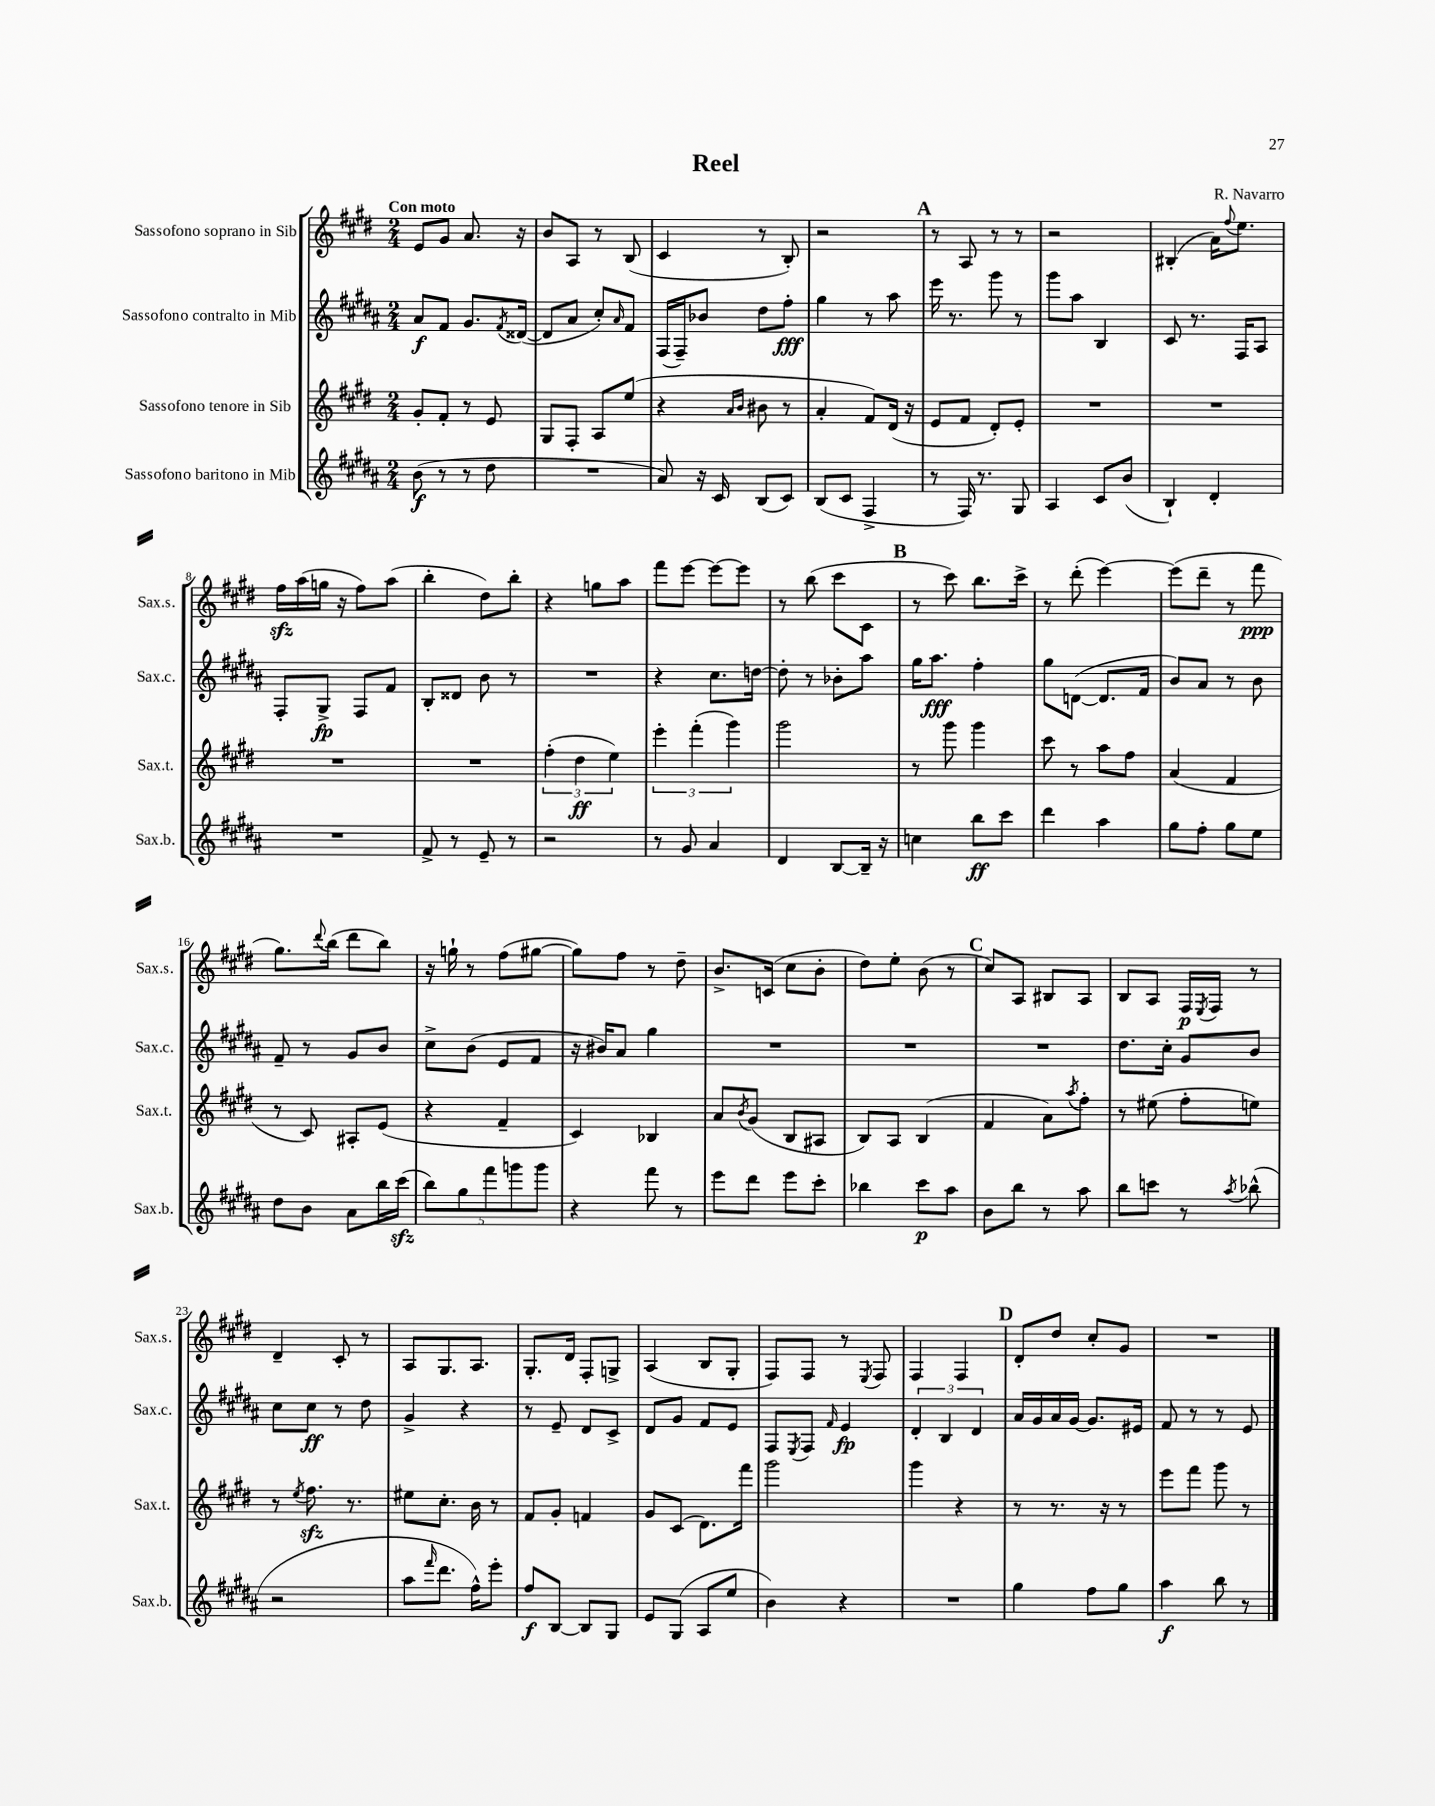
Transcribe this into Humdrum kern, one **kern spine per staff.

**kern	**dynam	**kern	**dynam	**kern	**dynam	**kern	**dynam
*part4	*part4	*part3	*part3	*part2	*part2	*part1	*part1
*staff4	*staff4	*staff3	*staff3	*staff2	*staff2	*staff1	*staff1
*I"Sassofono baritono in Mib	*	*I"Sassofono tenore in Sib	*	*I"Sassofono contralto in Mib	*	*I"Sassofono soprano in Sib	*
*I'Sax.b.	*	*I'Sax.t.	*	*I'Sax.c.	*	*I'Sax.s.	*
*clefG2	*	*clefG2	*	*clefG2	*	*clefG2	*
*k[f#c#g#d#a#]	*	*k[f#c#g#d#]	*	*k[f#c#g#d#a#]	*	*k[f#c#g#d#]	*
*M2/4	*	*M2/4	*	*M2/4	*	*M2/4	*
=1	=1	=1	=1	=1	=1	=1	=1
!	!	!	!	!	!	!LO:TX:a:B:t=Con moto	!
(8b\	f	8g#'/L	.	8a#/L	f	8e/L	.
8r	.	8f#'/J	.	8f#/J	.	8g#/J	.
8r	.	8r	.	8.g#/L	.	8.a/	.
8dd#\	.	8e/	.	.	.	.	.
.	.	.	.	8qf#/	.	.	.
.	.	.	.	([16d##X/Jk	.	16r	.
=2	=2	=2	=2	=2	=2	=2	=2
2r	.	8G#/L	.	8d##/L]	.	8b/L	.
.	.	8F#'/J	.	8a#/J	.	8A/J	.
.	.	8A/L	.	8cc#'/L)	.	8r	.
.	.	.	.	16qqa#/	.	.	.
.	.	(8ee/J	.	8f#/J	.	(8B/	.
=3	=3	=3	=3	=3	=3	=3	=3
8a#/)	.	4r	.	(16F#/LL	.	4c#/	.
.	.	.	.	16F#~/J)	.	.	.
16r	.	.	.	8b-X/J	.	.	.
16c#/	.	.	.	.	.	.	.
.	.	16qqa/LL	.	.	.	.	.
.	.	16qqb/JJ	.	.	.	.	.
(8B/L	.	8b#X\	.	8dd#\L	.	8r	.
8c#/J)	.	8r	.	8ff#'\J	fff	8B'/)	.
=4	=4	=4	=4	=4	=4	=4	=4
(8B/L	.	4a'/	.	4gg#\	.	2r	.
8c#/J	.	.	.	.	.	.	.
4F#^/	.	8f#/L)	.	8r	.	.	.
.	.	(16d#/Jk	.	8aa#\	.	.	.
.	.	16r	.	.	.	.	.
!!LO:REH:place=s1:t=A
=5	=5	=5	=5	=5	=5	=5	=5
8r	.	8e/L	.	16eee\	.	8r	.
.	.	.	.	8.r	.	.	.
16F#/)	.	8f#/J	.	.	.	8A/	.
8.r	.	.	.	.	.	.	.
.	.	8d#'/L)	.	8ggg#\	.	8r	.
8G#/	.	8e'/J	.	8r	.	8r	.
=6	=6	=6	=6	=6	=6	=6	=6
4A#/	.	2r	.	8ggg#\L	.	2r	.
.	.	.	.	8aa#\J	.	.	.
8c#/L	.	.	.	4B/	.	.	.
(8b/J	.	.	.	.	.	.	.
=7	=7	=7	=7	=7	=7	=7	=7
4B`/)	.	2r	.	8c#/	.	(4B#X'/	.
.	.	.	.	8.r	.	.	.
4d#'/	.	.	.	.	.	16a\KL)	.
.	.	.	.	.	.	8qqff#/	.
.	.	.	.	16F#/KL	.	8.ee\J	.
.	.	.	.	8A#/J	.	.	.
!!LO:LB:g=z
=8	=8	=8	=8	=8	=8	=8	=8
2r	.	2r	.	8F#'/L	.	16ff#zz\LL	.
.	.	.	.	.	.	(16aa\	.
.	.	.	.	8G#^/J	fp	16ggn\JJ	.
.	.	.	.	.	.	16r	.
.	.	.	.	8F#/L	.	8ff#\L)	.
.	.	.	.	8f#/J	.	(8aa\J	.
=9	=9	=9	=9	=9	=9	=9	=9
8f#^/	.	2r	.	8B'/L	.	4bb'\	.
8r	.	.	.	8d##X/J	.	.	.
8e~/	.	.	.	8b\	.	8dd#\L)	.
8r	.	.	.	8r	.	8bb'\J	.
=10	=10	=10	=10	=10	=10	=10	=10
2r	.	(6ff#'\	.	2r	.	4r	.
.	.	6dd#\	ff	.	.	.	.
.	.	.	.	.	.	8ggn\L	.
.	.	6ee\)	.	.	.	.	.
.	.	.	.	.	.	8aa\J	.
=11	=11	=11	=11	=11	=11	=11	=11
8r	.	6eee'\	.	4r	.	8fff#\L	.
8g#/	.	.	.	.	.	[8eee\J	.
.	.	(6fff#'\	.	.	.	.	.
4a#/	.	.	.	8.cc#\L	.	8eee\L_	.
.	.	6ggg#\)	.	.	.	.	.
.	.	.	.	.	.	8eee\J]	.
.	.	.	.	[16ddn\Jk	.	.	.
=12	=12	=12	=12	=12	=12	=12	=12
4d#/	.	2ggg#\	.	8dd'\]	.	8r	.
.	.	.	.	8r	.	(8bb\	.
[8B/L	.	.	.	8b-X'\L	.	8ccc#\L	.
16B~/Jk]	.	.	.	8aa#\J	.	8c#\J	.
16r	.	.	.	.	.	.	.
!!LO:REH:place=s1:t=B
=13	=13	=13	=13	=13	=13	=13	=13
4ccn\	.	8r	.	16gg#\KL	.	8r	.
.	.	.	.	8.aa#\J	fff	.	.
.	.	8ggg#\	.	.	.	8ccc#\)	.
8bb\L	ff	4ggg#\	.	4ff#'\	.	8.bb\L	.
8ccc#\J	.	.	.	.	.	.	.
.	.	.	.	.	.	16ccc#^\Jk	.
=14	=14	=14	=14	=14	=14	=14	=14
4ddd#\	.	8ccc#\	.	8gg#\L	.	8r	.
.	.	8r	.	([8dn\J	.	(8ddd#'\	.
4aa#\	.	8aa\L	.	8.d/L]	.	[4eee\)	.
.	.	8ff#\J	.	.	.	.	.
.	.	.	.	16f#/Jk	.	.	.
=15	=15	=15	=15	=15	=15	=15	=15
8gg#\L	.	(4a/	.	8b/L)	.	(8eee\L]	.
8ff#'\J	.	.	.	8a#/J	.	8ddd#~\J	.
8gg#\L	.	4f#/	.	8r	.	8r	.
8ee\J	.	.	.	8b\	.	8fff#\	ppp
!!LO:LB:g=z
=16	=16	=16	=16	=16	=16	=16	=16
8dd#\L	.	8r	.	8f#~/	.	8.gg#\L)	.
8b\J	.	8c#/)	.	8r	.	.	.
.	.	.	.	.	.	8qqddd#/	.
.	.	.	.	.	.	(16bb\Jk	.
8a#\L	.	8A#X'/L	.	8g#/L	.	8ddd#\L	.
16bb\L	.	(8e/J	.	8b/J	.	8bb\J)	.
(16ccc#zz\JJ	.	.	.	.	.	.	.
=17	=17	=17	=17	=17	=17	=17	=17
10bb\L)	.	4r	.	8cc#^\L	.	16r	.
.	.	.	.	.	.	16ggn`\	.
10gg#\	.	.	.	.	.	.	.
.	.	.	.	(8b\J	.	8r	.
10fff#\	.	.	.	.	.	.	.
.	.	4f#~/	.	8e/L	.	(8ff#\L	.
10gggn\	.	.	.	.	.	.	.
.	.	.	.	8f#/J	.	[8gg#X\J	.
10ggg\J	.	.	.	.	.	.	.
=18	=18	=18	=18	=18	=18	=18	=18
4r	.	4c#/)	.	16r	.	8gg#\L])	.
.	.	.	.	16b#X/KL)	.	.	.
.	.	.	.	8a#/J	.	8ff#\J	.
8fff#\	.	4B-X/	.	4gg#\	.	8r	.
8r	.	.	.	.	.	8dd#~\	.
=19	=19	=19	=19	=19	=19	=19	=19
8eee\L	.	8a/L	.	2r	.	8.b^/L	.
.	.	8qb/	.	.	.	.	.
8ddd#\J	.	(8g#/J	.	.	.	.	.
.	.	.	.	.	.	(16cn/Jk	.
8eee\L	.	8B/L	.	.	.	8cc#\L	.
8ccc#'\J	.	8A#X/J	.	.	.	8b'\J	.
=20	=20	=20	=20	=20	=20	=20	=20
4bb-X\	.	8B/L)	.	2r	.	8dd#\L)	.
.	.	8A/J	.	.	.	8ee'\J	.
8ccc#\L	p	(4B/	.	.	.	(8b\	.
8aa#\J	.	.	.	.	.	8r	.
!!LO:REH:place=s1:t=C
=21	=21	=21	=21	=21	=21	=21	=21
8b\L	.	4f#/	.	2r	.	8cc#/L)	.
8bb\J	.	.	.	.	.	8A/J	.
8r	.	8a\L)	.	.	.	8B#X/L	.
.	.	8qaa/	.	.	.	.	.
8aa#\	.	8ff#'\J	.	.	.	8A/J	.
=22	=22	=22	=22	=22	=22	=22	=22
8bb\L	.	8r	.	8.dd#\L	.	8B/L	.
8cccn\J	.	(8ee#X\	.	.	.	8A/J	.
.	.	.	.	16cc#'\Jk	.	.	.
8r	.	8ff#'\L	.	8g#/L	.	16F#/LL	p
.	.	.	.	.	.	8qE/	.
.	.	.	.	.	.	16F#/JJ	.
8qaa#/	.	.	.	.	.	.	.
(8bb-X^^\	.	8een\J)	.	8b/J	.	8r	.
!!LO:LB:g=z
=23	=23	=23	=23	=23	=23	=23	=23
2r	.	8r	.	8cc#\L	.	4d#~/	.
.	.	8qee/	.	.	.	.	.
.	.	8.ff#zz\	.	8cc#\J	ff	.	.
.	.	.	.	8r	.	8c#'/	.
.	.	8.r	.	.	.	.	.
.	.	.	.	8dd#\	.	8r	.
=24	=24	=24	=24	=24	=24	=24	=24
8aa#\L	.	8ee#X\L	.	4g#^/	.	8A/L	.
16qqfff#/	.	.	.	.	.	.	.
8.ddd#\J	.	8.cc#'\J	.	.	.	8.G#/	.
.	.	.	.	4r	.	.	.
16ff#^^\KL)	.	16b\	.	.	.	8.A/J	.
8eee'\J	.	8r	.	.	.	.	.
=25	=25	=25	=25	=25	=25	=25	=25
8ff#/L	f	8f#/L	.	8r	.	8.G#'/L	.
[8B/J	.	8g#'/J	.	8e~/	.	.	.
.	.	.	.	.	.	16d#/Jk	.
8B/L]	.	4fn/	.	8d#/L	.	8F#'/L	.
8G#/J	.	.	.	8c#^/J	.	8Gn^/J	.
=26	=26	=26	=26	=26	=26	=26	=26
8e/L	.	8g#/L	.	8d#/L	.	(4A/	.
(8G#/J	.	(8c#/J	.	8g#/J	.	.	.
8A#/L	.	8.d#\L)	.	8f#/L	.	8B/L	.
8ee/J	.	.	.	8e/J	.	8G#'/J	.
.	.	16fff#\Jk	.	.	.	.	.
=27	=27	=27	=27	=27	=27	=27	=27
4b\)	.	2ggg#\	.	8F#/L	.	8F#/L)	.
.	.	.	.	8qE/	.	.	.
.	.	.	.	8F#/J	.	8F#/J	.
.	.	.	.	16qqf#/	.	.	.
4r	.	.	.	4e/	fp	8r	.
.	.	.	.	.	.	8qE/	.
.	.	.	.	.	.	8F#/	.
=28	=28	=28	=28	=28	=28	=28	=28
2r	.	4ggg#\	.	6d#'/	.	4F#/	.
.	.	.	.	6B/	.	.	.
.	.	4r	.	.	.	4F#/	.
.	.	.	.	6d#/	.	.	.
!!LO:REH:place=s1:t=D
=29	=29	=29	=29	=29	=29	=29	=29
4gg#\	.	8r	.	16a#/LL	.	8d#'/L	.
.	.	.	.	16g#/	.	.	.
.	.	8.r	.	16a#/	.	8dd#/J	.
.	.	.	.	[16g#/JJ	.	.	.
8ff#\L	.	.	.	8.g#/L]	.	8cc#'/L	.
.	.	16r	.	.	.	.	.
8gg#\J	.	8r	.	.	.	8g#/J	.
.	.	.	.	16e#X/Jk	.	.	.
=30	=30	=30	=30	=30	=30	=30	=30
4aa#\	f	8eee\L	.	8f#/	.	2r	.
.	.	8fff#\J	.	8r	.	.	.
8bb\	.	8ggg#\	.	8r	.	.	.
8r	.	8r	.	8e/	.	.	.
==	==	==	==	==	==	==	==
*-	*-	*-	*-	*-	*-	*-	*-
